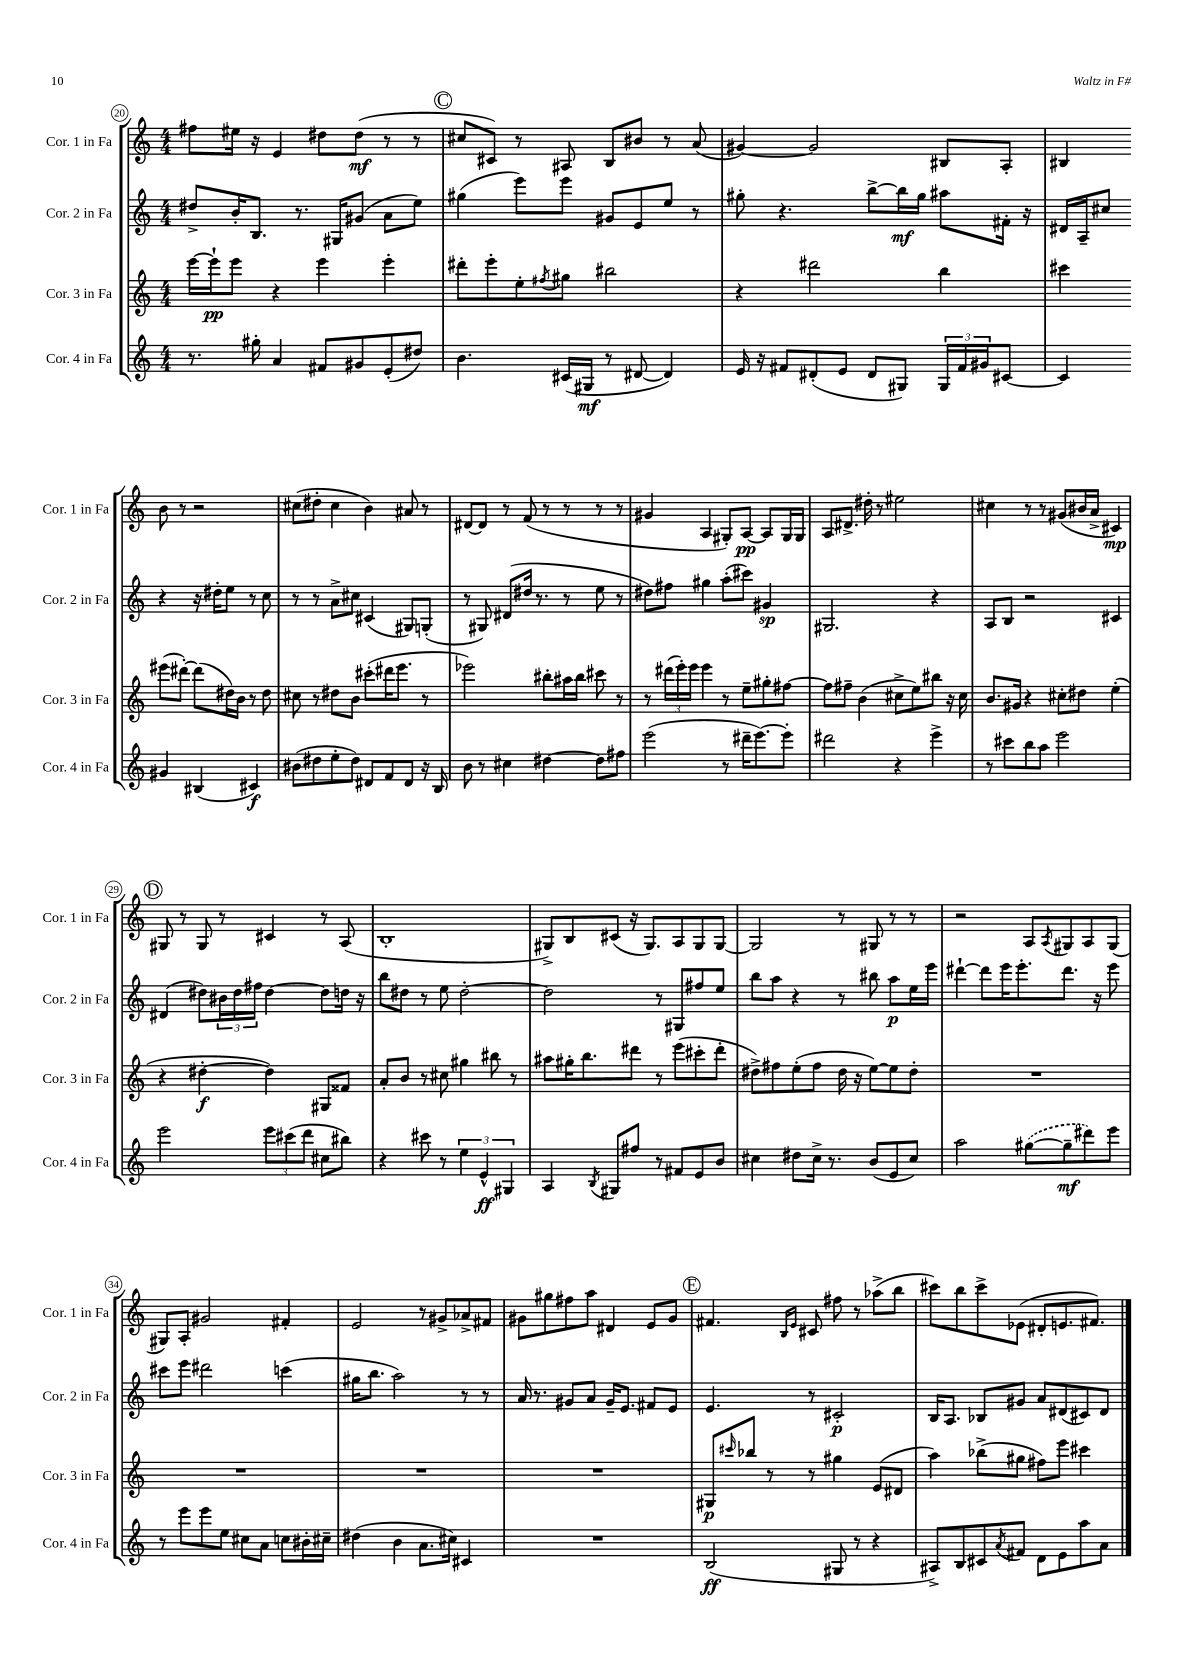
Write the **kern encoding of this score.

**kern	**kern	**kern	**kern
*staff4	*staff3	*staff2	*staff1
*clefG2	*clefG2	*clefG2	*clefG2
*k[]	*k[]	*k[]	*k[]
*M4/4	*M4/4	*M4/4	*M4/4
8.r	[16eee	8dd#^	8ff#
.	16eee`]	.	.
.	8eee	16b'	16ee#
16gg#'	.	8.B	16r
4a	4r	.	4e
.	.	8.r	.
8f#	4eee	.	8dd#
.	.	16G#	.
8g#	.	(8g#	(8dd#
(8e'	4eee'	8a	8r
8dd#)	.	8ee)	8r
=	=	=	=
4.b	8ddd#'	(4gg#	8cc#
.	8eee'	.	8c#)
.	8ee'	8eee)	8r
.	8qff#	.	.
(16c#	8gg#	8eee	8A#
16G#	.	.	.
8r	2bb#	8g#	8B
[8d#	.	8e	8b#
4d#])	.	8ee	8r
.	.	8r	(8a
=	=	=	=
16e	4r	8gg#'	[4g#)
16r	.	.	.
8f#	.	4.r	.
(8d#'	2ddd#	.	2g#]
8e	.	.	.
8d#	.	[8bb^	.
8G#)	.	16bb]	.
.	.	16gg#	.
24G#	4bb	8aa#	8B#
24f#	.	.	.
24g#	.	.	.
[8c#	.	16f#'	8A'
.	.	16r	.
=	=	=	=
4c#]	4ccc#	16d#	4B#
.	.	16A~	.
.	.	8cc#	.
4g#	(8eee#	4r	8b
.	[8ddd#')	.	8r
(4B#	(8ddd#]	16r	2r
.	.	16dd#'	.
.	16dd#)	8ee	.
.	16b	.	.
4c#)	8r	8r	.
.	8dd#	8cc#	.
=	=	=	=
(8b#	8cc#	8r	(8cc#
8dd#	8r	8r	8dd#'
8ee'	8dd#	8a^	4cc#
8dd#)	8b	8cc#	.
8d#	(8ccc#'	(4c#	4b)
8f	16ddd#	.	.
.	8.eee	.	.
8d#	.	8G#)	8a#
16r	8r	(8G'	8r
16B	.	.	.
=	=	=	=
8b	2eee-)	8r	[8d#
8r	.	8G#)	8d#]
4cc#	.	(8d#	8r
.	.	16dd#	(8f
.	.	8.r	.
[4dd#	8bb#'	.	8r
.	16aa#	8r	8r
.	16bb#	.	.
8dd#]	8ccc#	8ee	8r
8ff#	8r	8r	8r
=	=	=	=
(2eee	8r	8dd#)	4g#
.	(24ddd#	8ff#	.
.	24eee')	.	.
.	24eee	.	.
.	4eee	4gg#	4A
8r	8r	(8aa'	8G#')
16ddd#~	8ee~	8ccc#)	[8A
[8.eee)	.	.	.
.	8gg#'	4g#	8A]
8eee']	[8ff#	.	16G#
.	.	.	16G#
=	=	=	=
2ddd#	8ff#]	2.G#	8A
.	8ff#~	.	8.d#^
.	(4b	.	.
.	.	.	16dd#'
.	.	.	8r
4r	8cc#^	.	2ee#
.	8ee)	.	.
4eee^	8bb#	4r	.
.	16r	.	.
.	16cc#	.	.
=	=	=	=
8r	8.b	8A	4cc#
8ccc#	.	8B	.
.	16g#	.	.
8bb	4r	2r	8r
8aa	.	.	8r
2eee	8cc#'	.	(8g#
.	8dd#	.	16b#
.	.	.	16a^
.	(4ee'	4c#	4c#)
=	=	=	=
2eee	4r	(4d#	8G#
.	.	.	8r
.	[4dd#'	8dd#)	8G#
.	.	24b#	8r
.	.	24dd#	.
.	.	24ff#	.
12eee	4dd#])	[4dd#	4c#
(12ccc#	.	.	.
12ddd	.	.	.
8cc#	8G#	8dd#]	8r
8bb#)	8f##	16dd	(8A
.	.	16r	.
=	=	=	=
4r	8a'	8bb	1B'
.	8b	8dd#	.
8ccc#	8r	8r	.
8r	8cc#	8ee	.
6ee	4gg#	[2dd#'	.
6e^^	.	.	.
.	8bb#	.	.
6G#	.	.	.
.	8r	.	.
=	=	=	=
4A	8aa#	2dd#]	8G#^)
.	16gg#'	.	8B
.	8.bb	.	.
8qB	.	.	.
8G#	.	.	(8c#
8ff#	8ddd#	.	16r
.	.	.	8.G#)
8r	8r	8r	.
8f#	(8eee	8G#	8A
8e	8ccc#'	8ff#	8G#
8b	8ddd#'	8ee	[8G#
=	=	=	=
4cc#	8dd#^)	8bb	2G#]
.	8ff#	8aa	.
8dd#	(8ee'	4r	.
16cc#^	8ff#	.	.
8.r	.	.	.
.	16dd#	8r	8r
.	16r	.	.
(8b	[8ee)	8bb#	8G#
8e	8ee]	8aa	8r
8cc#)	8dd#'	16ee	8r
.	.	16eee	.
=	=	=	=
2aa	1r	[4ddd#`	2r
.	.	8ddd#]	.
.	.	16eee	.
.	.	8.eee'	.
([8gg#	.	.	8A
.	.	.	8qA
8gg#~]	.	8.ddd#	8G#
8ddd#)	.	.	8A
.	.	16r	.
8eee	.	8eee	(8G#
=	=	=	=
8r	1r	8ccc#	8G#)
8eee	.	8eee	8A'
8eee	.	2ddd#	2g#
8ee	.	.	.
8cc#	.	.	.
8a	.	.	.
8cc	.	(4ccc	4f#'
16b#'	.	.	.
16cc#~	.	.	.
=	=	=	=
(4dd#	1r	16gg#	2e
.	.	8.bb	.
4b	.	2aa)	.
8.a	.	.	8r
.	.	.	8g#^
16cc#)	.	.	.
4c#	.	8r	8a-^
.	.	8r	8f#
=	=	=	=
1r	1r	16a	8g#
.	.	8.r	.
.	.	.	8gg#
.	.	8g#	8ff#
.	.	8a	8aa
.	.	16g#~	4d#
.	.	8.e	.
.	.	8f#	8e
.	.	8e	8g#
=	=	=	=
(2B	8G#	4.e	4.f#
.	16qqccc#	.	.
.	8bb-	.	.
.	8r	.	.
.	.	.	16qqB
.	.	.	16qqe
.	8r	8r	8c#
8G#	4gg#	2c#'	8ff#
8r	.	.	8r
4r	(8e	.	(8aa-^
.	8d#	.	8bb
=	=	=	=
8A#^)	4aa)	16B	8ccc#)
.	.	8.A	.
8B	.	.	8bb
8c#	(8bb-^	8B-	8ccc#^
8qa	.	.	.
8f#	8gg#	8g#	(8e-
8d	8ff#)	8a	8d#'
8e	8eee	(8d#	8.e
8aa	4ccc#	8c#)	.
.	.	.	8.f#)
8a	.	8d#	.
==	==	==	==
*-	*-	*-	*-
